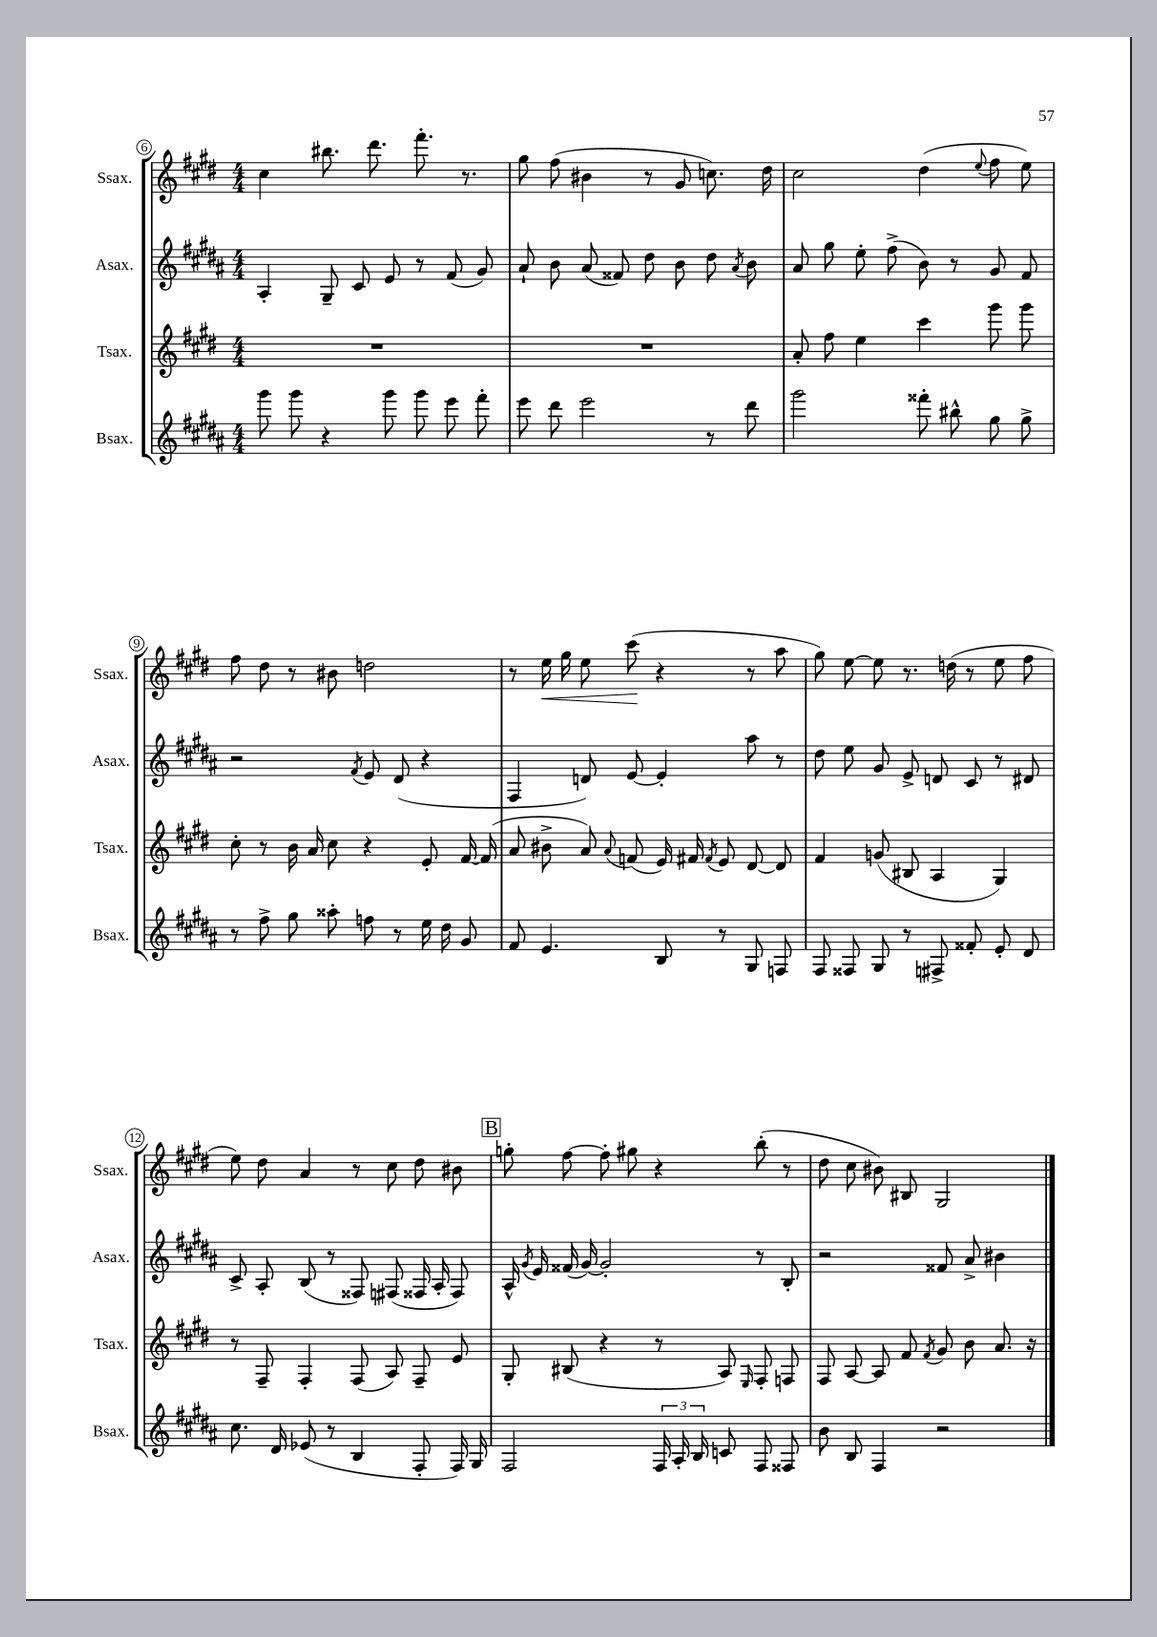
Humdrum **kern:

**kern	**kern	**kern	**kern	**dynam
*part4	*part3	*part2	*part1	*part1
*staff4	*staff3	*staff2	*staff1	*staff1
*I"Bsax.	*I"Tsax.	*I"Asax.	*I"Ssax.	*
*I'Bsax.	*I'Tsax.	*I'Asax.	*I'Ssax.	*
*clefG2	*clefG2	*clefG2	*clefG2	*
*k[f#c#g#d#a#]	*k[f#c#g#d#]	*k[f#c#g#d#a#]	*k[f#c#g#d#]	*
*M4/4	*M4/4	*M4/4	*M4/4	*
=6	=6	=6	=6	=6
8ggg#\	1r	4A#'/	4cc#\	.
8ggg#\	.	.	.	.
4r	.	8G#~/	8.bb#X\	.
.	.	8c#/	.	.
.	.	.	8.ddd#\	.
8ggg#\	.	8e/	.	.
8ggg#\	.	8r	8.fff#'\	.
8eee\	.	(8f#/	.	.
.	.	.	8.r	.
8fff#'\	.	8g#/)	.	.
=7	=7	=7	=7	=7
8eee\	1r	8a#`/	8gg#\	.
8ddd#\	.	8b\	(8ff#\	.
2eee\	.	(8a#/	4b#X\	.
.	.	8f##X/)	.	.
.	.	8dd#\	8r	.
.	.	8b\	8g#/	.
8r	.	8dd#\	8.ccn\)	.
.	.	8qa#/	.	.
8ddd#\	.	8b\	.	.
.	.	.	16dd#\	.
=8	=8	=8	=8	=8
2ggg#\	8a'/	8a#/	2cc#\	.
.	8ff#\	8gg#\	.	.
.	4ee\	8ee'\	.	.
.	.	(8ff#^\	.	.
8fff##X'\	4ccc#\	8b\)	(4dd#\	.
8bb#X^^\	.	8r	.	.
.	.	.	8qqee/	.
8gg#\	8ggg#\	8g#/	8ff#\	.
8gg#^\	8ggg#\	8f#/	8ee\)	.
!!LO:LB:g=z
=9	=9	=9	=9	=9
8r	8cc#'\	2r	8ff#\	.
8ff#^\	8r	.	8dd#\	.
8gg#\	16b\	.	8r	.
.	16a/	.	.	.
8aa##X'\	8cc#\	.	8b#X\	.
.	.	8qf#/	.	.
8ffn\	4r	8e/	2ddn\	.
8r	.	(8d#/	.	.
16ee\	8e'/	4r	.	.
16dd#\	.	.	.	.
8g#/	[16f#/	.	.	.
.	(16f#/]	.	.	.
=10	=10	=10	=10	=10
8f#/	8a/	4F#/	8r	.
!	!	!	!	!LO:HP:b
4.e/	8b#X^\	.	16ee\	<
.	.	.	16gg#\	.
.	8a/)	8dn/)	8ee\	.
.	8qqa/	.	.	.
.	(8fn/	[8e/	(8ccc#\	.
8B/	16e/)	4e'/]	4r	[
.	16f#X/	.	.	.
.	8qf#/	.	.	.
8r	8e/	.	.	.
8G#/	[8d#/	8aa#\	8r	.
8Fn/	8d#/]	8r	8aa\	.
=11	=11	=11	=11	=11
8F#/	4f#/	8dd#\	8gg#\)	.
8F##X/	.	8ee\	[8ee\	.
8G#/	(8gn/	8g#/	8ee\]	.
8r	8B#X/	8e^/	8.r	.
8F#X^/	4A/	8dn/	.	.
.	.	.	(16ddn\	.
8f##X'/	.	8c#/	8r	.
8e'/	4G#/)	8r	8ee\	.
8d#/	.	8d#X/	8ff#\	.
!!LO:LB:g=z
=12	=12	=12	=12	=12
8.cc#\	8r	8c#^/	8ee\)	.
.	8F#~/	8A#'/	8dd#\	.
16d#/	.	.	.	.
(8e-X/	4F#'/	(8B/	4a/	.
8r	.	8r	.	.
4B/	(8F#/	8F##X/)	8r	.
.	8A/)	(8F#X/	8cc#\	.
8F#'/	8F#~/	16F##X/	8dd#\	.
.	.	16A#'/	.	.
16F#/)	8e/	8F##/)	8b#X\	.
16G#/	.	.	.	.
!!LO:REH:place=s1:t=B
=13	=13	=13	=13	=13
2F#/	8G#'/	16A#^^/	8ggn'\	.
.	.	8qg#/	.	.
.	.	16e/	.	.
.	(8B#X/	(16f##X/	[8ff#\	.
.	.	[16g#/)	.	.
.	4r	2g#'/]	8ff#'\]	.
.	.	.	8gg#X\	.
24F#/	8r	.	4r	.
24A#'/	.	.	.	.
24B/	.	.	.	.
8cn/	8A/)	.	.	.
.	16qqE/	.	.	.
8F#/	8F#'/	8r	(8bb'\	.
8F##X/	8Fn/	8B'/	8r	.
=14	=14	=14	=14	=14
8b\	8F#/	2r	8dd#\	.
8B/	[8A/	.	8cc#\	.
4F#/	8A/]	.	8b#X\)	.
.	8f#/	.	8B#X/	.
.	8qf#/	.	.	.
2r	8g#/	8f##X/	2G#/	.
.	8b\	8a#^/	.	.
.	8.a/	4b#X\	.	.
.	16r	.	.	.
==	==	==	==	==
*-	*-	*-	*-	*-
